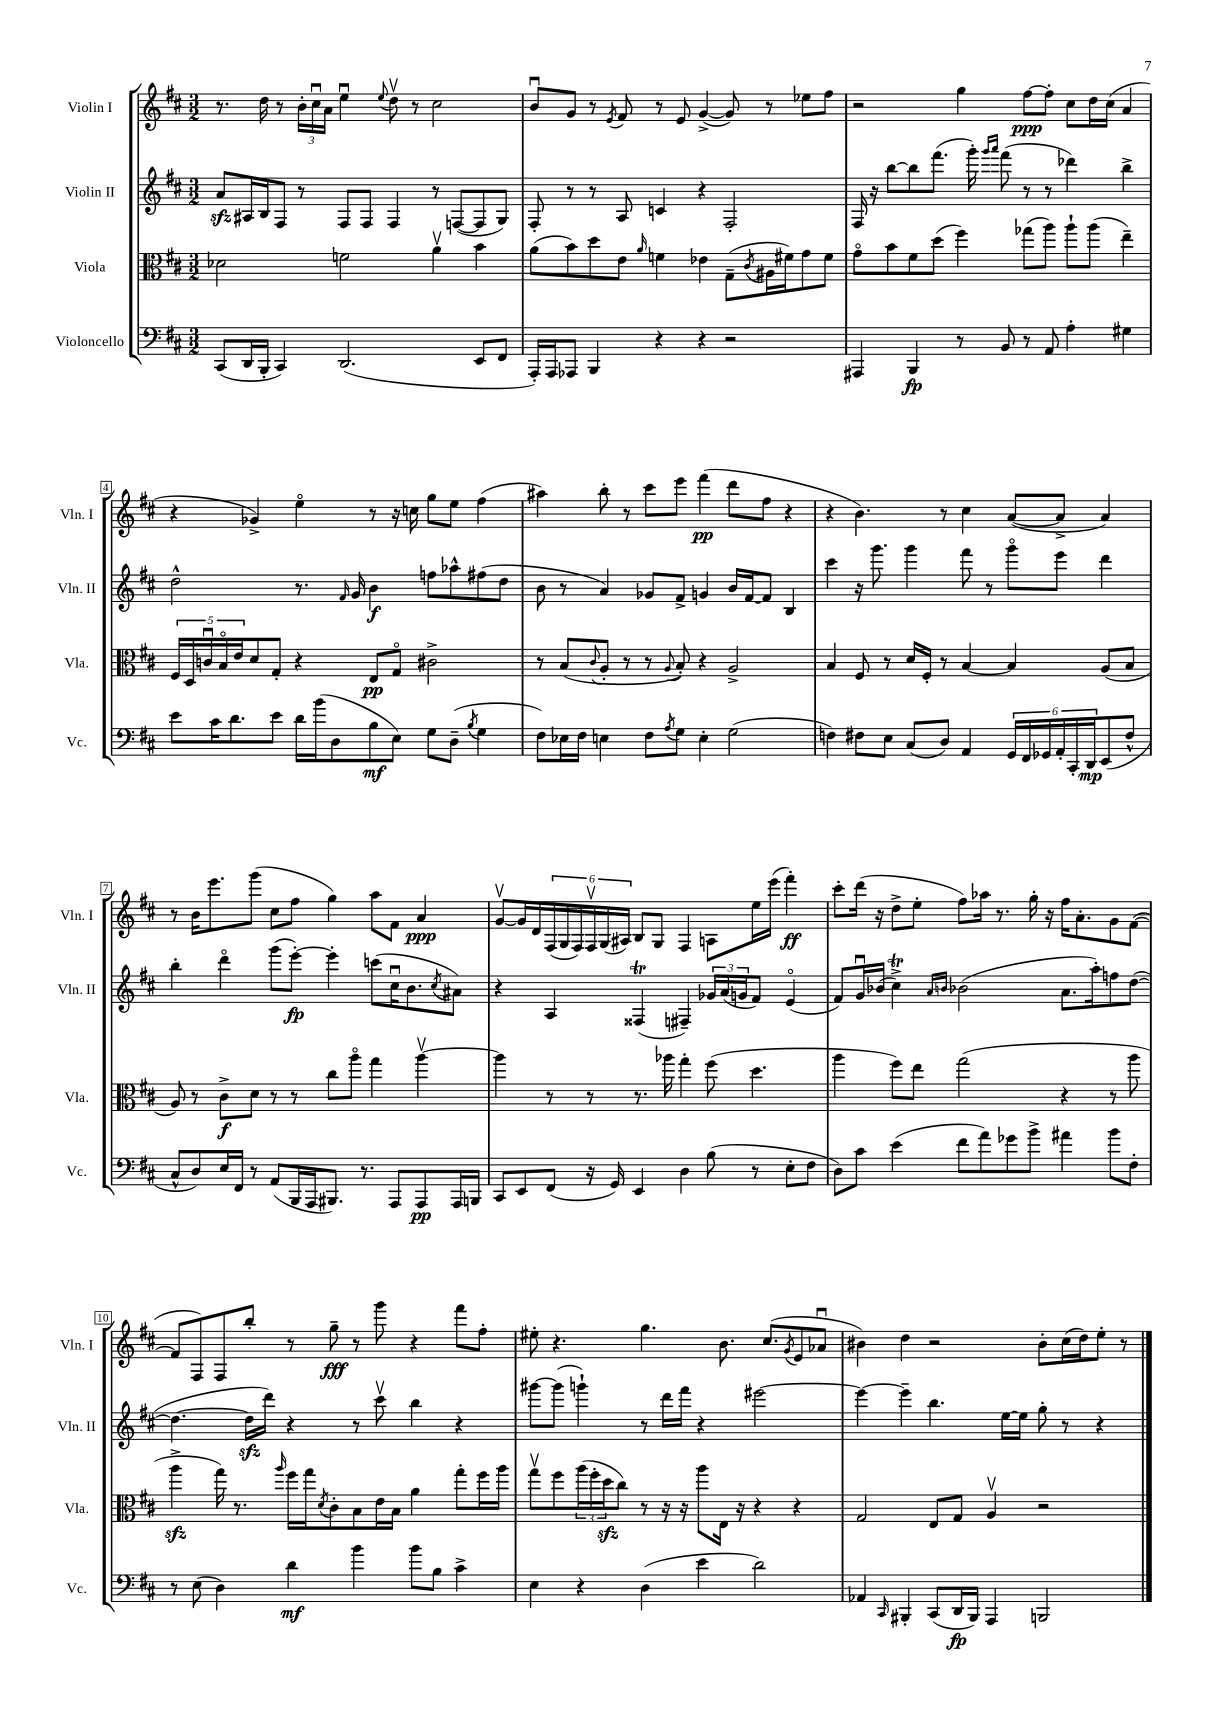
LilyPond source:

<<
\new StaffGroup <<
\new Staff = "s0" \with { instrumentName = "Violin I" shortInstrumentName = "Vln. I" } {
    \clef treble \key d \major \numericTimeSignature \time 3/2
    r8. d''16 r8 \tuplet 3/2 { b'16-. cis''16\downbow a'16 } e''4\downbow \appoggiatura { e''8 } d''8\upbow r8 cis''2 |
    b'8\downbow g'8 r8 \acciaccatura { e'8 } fis'8 r8 e'8 g'4~->( g'8) r8 ees''8 fis''8 |
    r2 g''4 fis''8~\ppp fis''8-. cis''8 d''16 cis''16( a'4 |
    r4 ges'4->) e''4\flageolet r8 r16 c''16 g''8 e''8 fis''4( |
    ais''4) b''8-. r8 cis'''8 e'''8 fis'''4\pp( d'''8 fis''8 r4 |
    r4 b'4.) r8 cis''4 a'8~( a'8-> a'4) |
    r8 b'16 e'''8. g'''8( cis''8 fis''8 g''4) a''8 fis'8 a'4\ppp |
    g'8~\upbow g'16 d'16 \tuplet 6/4 { fis16( g16 fis16) fis16\upbow g16( ais16) } b8 g8 fis4 a8 e''16 e'''16( fis'''4-.\ff) |
    cis'''8-. d'''16( r16 d''8-> e''8-. fis''8) aes''16 r8. g''16-. r16 fis''16 a'8.-. g'8 fis'8~( |
    fis'8 fis8) fis8 b''8-. r8 g''8--\fff r8 g'''8 r4 fis'''8 fis''8-. |
    eis''8-. r4. g''4. b'8. cis''8.( \acciaccatura { g'8 } e'8 aes'8\downbow |
    bis'4) d''4 r2 bis'8-. cis''16( d''16) e''8-. r8 \bar "|." |
}
\new Staff = "s1" \with { instrumentName = "Violin II" shortInstrumentName = "Vln. II" } {
    \clef treble \key d \major \numericTimeSignature \time 3/2
    a'8\sfz ais16 b16 fis8 r8 fis8 fis8 fis4 r8 f8~( f8 g8) |
    fis8-. r8 r8 a8 c'4 r4 fis2-. |
    fis16 r16 b''8~ b''8 fis'''8.( g'''16-.) \grace { g'''16 a'''16 } fis'''8( r8 r8 des'''4) b''4-> |
    d''2-^ r8. \grace { fis'16 } g'16 b'4\f f''8 aes''8-^ fis''8( d''8 |
    b'8 r8 a'4) ges'8 fis'8-> g'4 b'16 fis'16~ fis'8 b4 |
    cis'''4 r16 g'''8. g'''4 fis'''8 r8 g'''8\flageolet e'''8 d'''4 |
    b''4-. d'''4\flageolet g'''8( e'''8~-.\fp) e'''4-. c'''8( cis''16\downbow b'8. \acciaccatura { cis''8 } ais'8) |
    r4 a4 fisis4\trill( fis4--) \tuplet 3/2 { ges'16 a'16( g'16 } fis'8) e'4\flageolet( |
    fis'8) g'16\downbow bes'16( cis''4->\trill) \grace { a'16 b'16 } bes'2( a'8. a''16-.) f''8 d''8~( |
    d''4.~ d''16\sfz d'''16) r4 r8 cis'''8\upbow b''4 r4 |
    gis'''8~ gis'''8( g'''4-!) r8 d'''16 fis'''16 r4 eis'''2~ |
    eis'''4~ eis'''4-- b''4. e''16~ e''16 g''8-. r8 r4 \bar "|." |
}
\new Staff = "s2" \with { instrumentName = "Viola" shortInstrumentName = "Vla." } {
    \clef alto \key d \major \numericTimeSignature \time 3/2
    des'2 f'2 a'4\upbow b'4 |
    a'8( b'8) d''8 e'8 \grace { a'16 } f'4 ees'4 g8--( \acciaccatura { cis'8 } ais16 fis'16) g'8 fis'8 |
    g'8\flageolet b'8 fis'8 d''8( fis''4) ges''8( a''8) a''8-! a''8( e''4--) |
    \tuplet 5/4 { fis16 d16 c'16\downbow b16\flageolet e'16 } d'8 g8-. r4 e8\pp g8\flageolet cis'2-> |
    r8 b8( \appoggiatura { cis'8 } a8-. r8 r8 \appoggiatura { a8 } b8-.) r4 a2-> |
    b4 fis8 r8 d'16 fis16-. r8 b4~ b4 a8( b8 |
    a8) r8 cis'8->\f d'8 r8 r8 cis''8 a''8\flageolet g''4 a''4~\upbow |
    a''4 r8 r8 r8. aes''16 g''4-. fis''8( d''4. |
    a''4 fis''8) e''8 g''2( r4 r8 a''8 |
    a''4->\sfz g''16) r8. \grace { a''16 } fis''16 g''16 \acciaccatura { d'8 } cis'8-. b8 e'16 b16 a'4 g''8-. fis''16 a''16 |
    g''8\upbow fis''8 \tuplet 3/2 { a''16( fis''16-. d''16\sfz } cis''8) r8 r16 r16 a''8 e16 r16 r4 r4 |
    g2 e8 g8 a4\upbow r2 \bar "|." |
}
\new Staff = "s3" \with { instrumentName = "Violoncello" shortInstrumentName = "Vc." } {
    \clef bass \key d \major \numericTimeSignature \time 3/2
    cis,8( d,16 b,,16-. cis,4) d,2.( e,8 fis,8 |
    a,,16-.) a,,16 aes,,8 b,,4 r4 r4 r2 |
    ais,,4 b,,4\fp r8 b,8 r8 a,8 a4-. gis4 |
    e'8 cis'16 d'8. e'8 d'16 b'16( d8 b8\mf e8) g8 d8--( \acciaccatura { b8 } g4 |
    fis8) ees16 fis16 e4 fis8 \acciaccatura { a8 } g8 e4-. g2( |
    f4) fis8 e8 cis8( d8) a,4 \tuplet 6/4 { g,16 fis,16 ges,16 a,16-. cis,16-. d,16\mp } e,8( fis8-^ |
    cis8-^ d8) e16 fis,16 r8 a,8( b,,16 a,,16 bis,,8.) r8. a,,8 a,,8\pp a,,16 b,,16 |
    cis,8 e,8 fis,8( r16 g,16) e,4 d4 b8( r8 e8-. fis8 |
    d8) cis'8 e'4( fis'8 a'8) ges'8 b'8-> ais'4 b'8 fis8-. |
    r8 e8( d4) d'4\mf b'4 b'8 b8 cis'4-> |
    e4 r4 d4( e'4 d'2) |
    aes,4 \grace { cis,16 } bis,,4-. cis,8( d,16\fp bis,,16) a,,4 b,,2 \bar "|." |
}
>>
>>
\layout { \context { \Score \override BarNumber.stencil = #(make-stencil-boxer 0.1 0.3 ly:text-interface::print) } }
